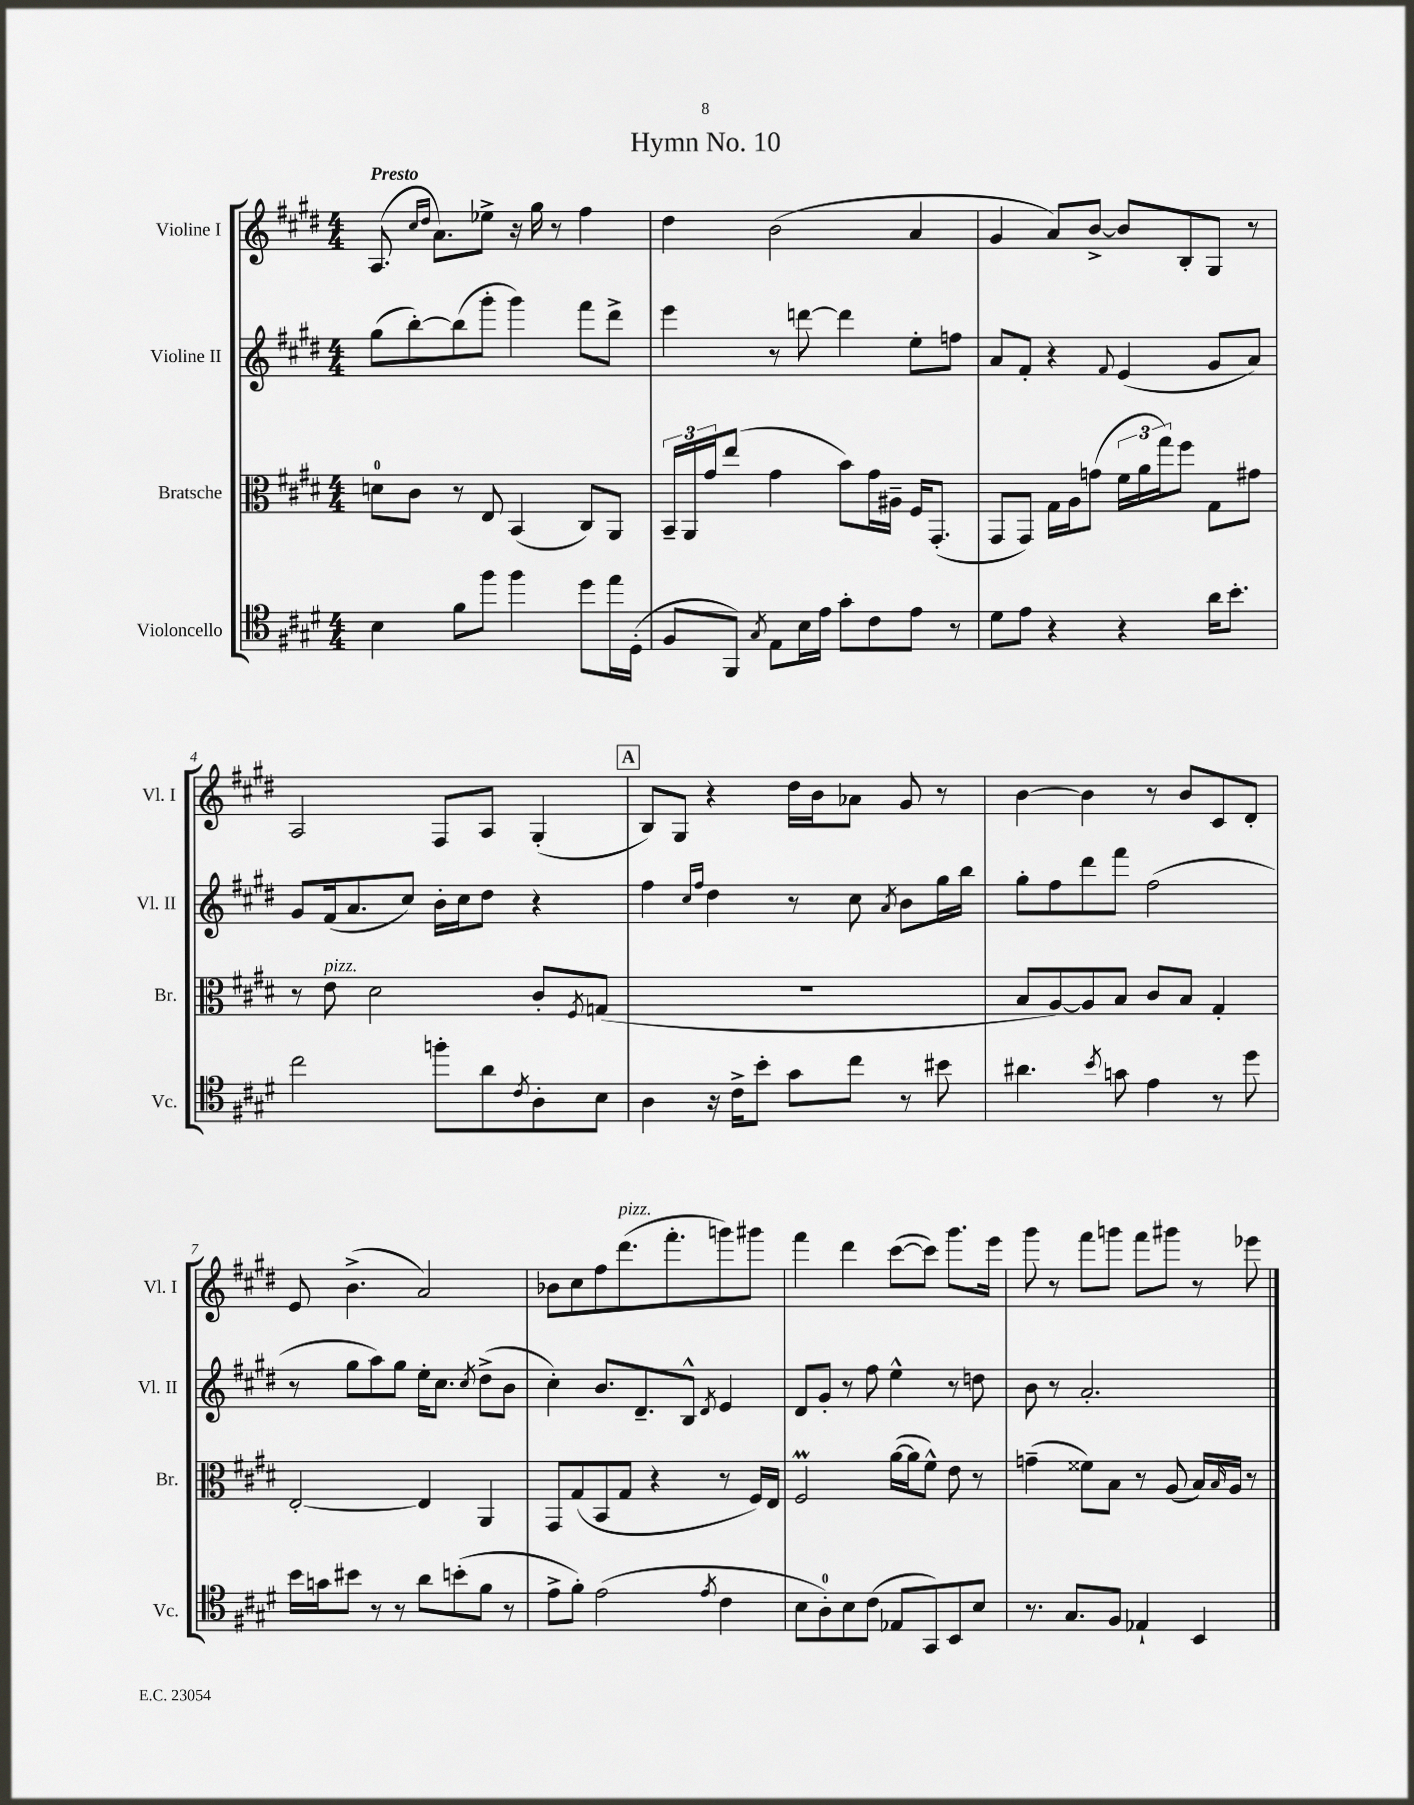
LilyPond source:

\header { title = "Hymn No. 10" }
<<
\new StaffGroup <<
\new Staff = "s0" \with { instrumentName = "Violine I" shortInstrumentName = "Vl. I" } {
    \clef treble \key e \major \numericTimeSignature \time 4/4 \tempo "Presto"
    a8.( \grace { cis''16 dis''16 } a'8.) ees''8-> r16 gis''16 r8 fis''4 |
    dis''4 b'2( a'4 |
    gis'4 a'8) b'8~-> b'8 b8-. gis8 r8 |
    a2 fis8 a8 gis4-.( |
    \mark \markup { \box "A" } b8) gis8 r4 dis''16 b'16 aes'8 gis'8 r8 |
    b'4~ b'4 r8 b'8 cis'8 dis'8-. |
    e'8 b'4.->( a'2) |
    bes'8 cis''8 fis''8 dis'''8.^\markup { \italic "pizz." }( fis'''8.-. g'''8) gis'''8 |
    fis'''4 dis'''4 cis'''8~( cis'''8) gis'''8. e'''16 |
    gis'''8 r8 fis'''8 g'''8 fis'''8 gis'''8 r8 ees'''8 \bar "|." |
}
\new Staff = "s1" \with { instrumentName = "Violine II" shortInstrumentName = "Vl. II" } {
    \clef treble \key e \major \numericTimeSignature \time 4/4
    gis''8( b''8~-.) b''8( gis'''8-. gis'''4) fis'''8 dis'''8-> |
    e'''4 r8 d'''8~ d'''4 e''8-. f''8 |
    a'8 fis'8-. r4 \appoggiatura { fis'8 } e'4( gis'8 a'8) |
    gis'8 fis'16( a'8. cis''8) b'16-. cis''16 dis''8 r4 |
    \mark \markup { \box "A" } fis''4 \grace { cis''16 fis''16 } dis''4 r8 cis''8 \acciaccatura { a'8 } b'8 gis''16 b''16 |
    gis''8-. fis''8 dis'''8 fis'''8 fis''2( |
    r8 gis''8 a''8) gis''8 e''16-. cis''8. \acciaccatura { cis''8 } dis''8->( b'8 |
    cis''4-.) b'8. dis'8.-- b8-^ \acciaccatura { dis'8 } e'4 |
    dis'8 gis'8-. r8 fis''8 e''4-^ r8 d''8 |
    b'8 r8 a'2.-. \bar "|." |
}
\new Staff = "s2" \with { instrumentName = "Bratsche" shortInstrumentName = "Br." } {
    \clef alto \key e \major \numericTimeSignature \time 4/4
    d'8-0 cis'8 r8 e8 b,4( cis8) a,8 |
    \tuplet 3/2 { b,16-- a,16 gis'16 } e''8( gis'4 b'8) gis'16 ais16-- fis16 gis,8.-.( |
    gis,8 gis,8) gis16 a16 g'8( \tuplet 3/2 { fis'16 a'16 gis''16) } fis''8 gis8 gis'8 |
    r8 e'8^\markup { \italic "pizz." } dis'2 cis'8-. \acciaccatura { fis8 } g8( |
    \mark \markup { \box "A" } R1 |
    b8 a8~) a8 b8 cis'8 b8 gis4-. |
    e2~-. e4 a,4 |
    gis,8 gis8( b,8 gis8 r4 r8 fis16) e16 |
    fis2\prall a'16~( a'16 fis'8-^) e'8 r8 |
    g'4--( fisis'8) b8 r8 a8( b16) \grace { b16 } a16 r8 \bar "|." |
}
\new Staff = "s3" \with { instrumentName = "Violoncello" shortInstrumentName = "Vc." } {
    \clef tenor \key e \major \numericTimeSignature \time 4/4
    b4 fis'8 fis''8 fis''4 dis''8 e''16 dis16-.( |
    fis8 fis,8) \acciaccatura { gis8 } e8 b16 e'16 gis'8-. cis'8 e'8 r8 |
    dis'8 e'8 r4 r4 a'16 b'8.-. |
    cis''2 f''8-. a'8 \acciaccatura { cis'8 } a8-. b8 |
    \mark \markup { \box "A" } a4 r16 cis'16-> b'8-. gis'8 cis''8 r8 bis'8 |
    ais'4. \acciaccatura { b'8 } g'8 e'4 r8 dis''8 |
    b'16 g'16 bis'8 r8 r8 a'8 b'8-.( fis'8 r8 |
    e'8-> fis'8-.) e'2( \acciaccatura { e'8 } cis'4 |
    b8 a8-0-.) b8 cis'8( ees8 gis,8) b,8 b8 |
    r8. gis8. fis8 ees4-! b,4 \bar "|." |
}
>>
>>
